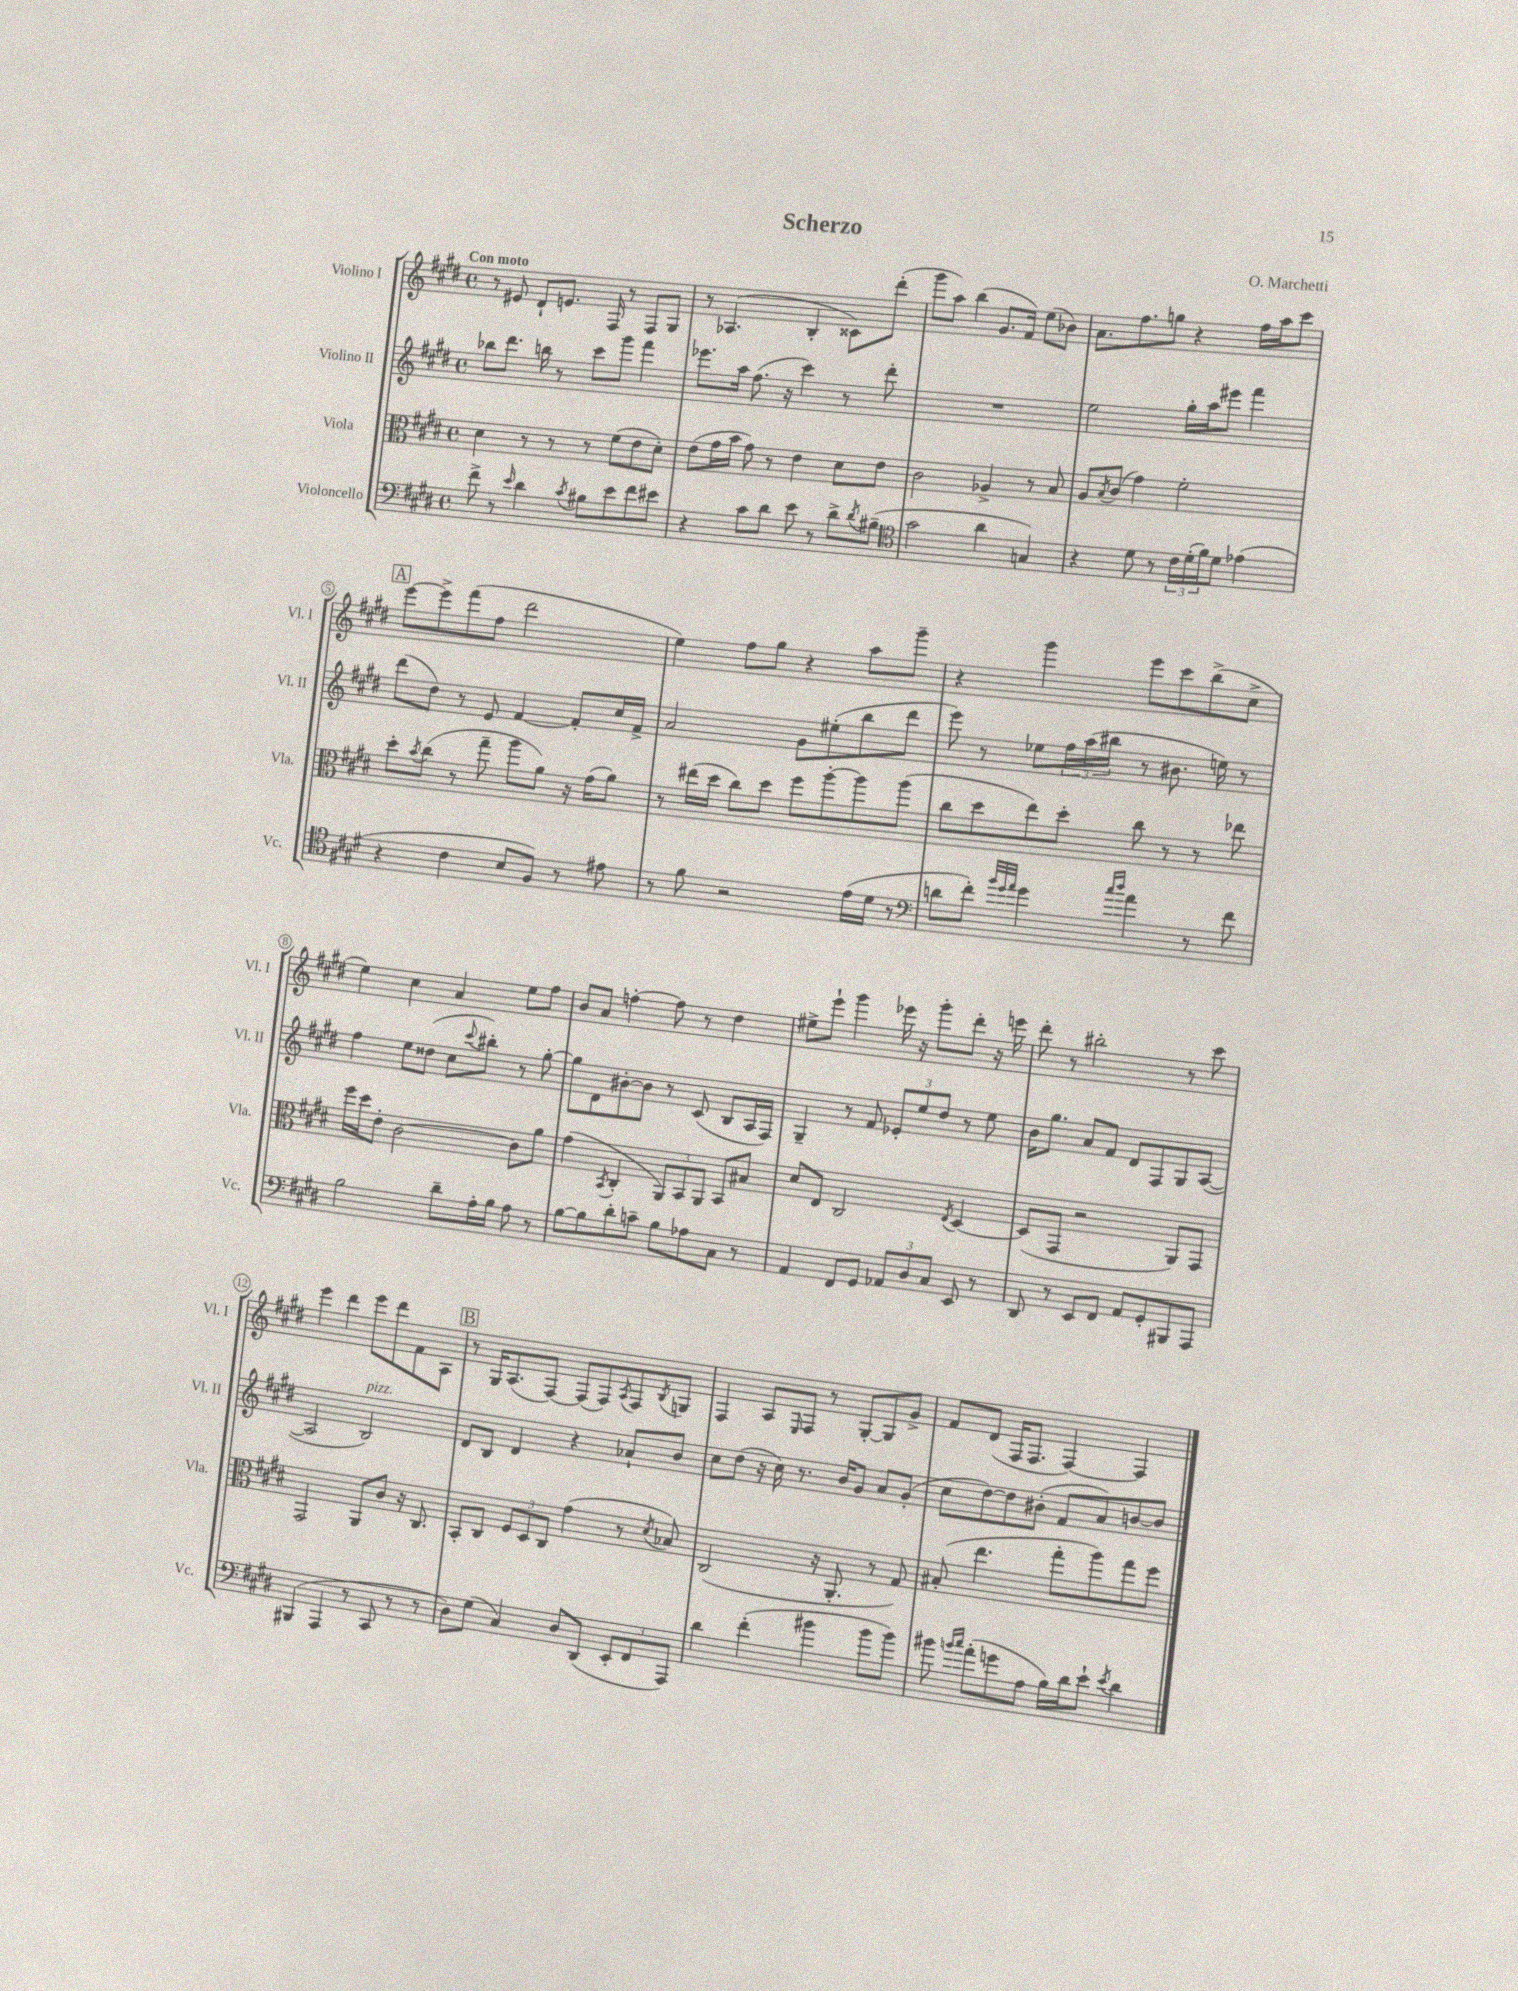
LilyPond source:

\header { title = "Scherzo" composer = "O. Marchetti" }
<<
\new StaffGroup <<
\new Staff = "s0" \with { instrumentName = "Violino I" shortInstrumentName = "Vl. I" } {
    \clef treble \key e \major \defaultTimeSignature \time 4/4 \tempo "Con moto"
    r8 eis'8 dis'8-! e'8. fis16 r8 fis8 gis8 |
    r8 aes4.( b4-. cisis'8) dis'''8-.( |
    gis'''8 a''8) b''4( gis'8. fis'16) e''8( bes'8) |
    a'8. fis''8. g''8 r4 fis''16 a''16 cis'''8 |
    \mark \markup { \box "A" } e'''8~ e'''8-> fis'''8( fis''8 dis'''2 |
    e''4) fis''8 gis''8 r4 a''8 gis'''8-- |
    r4 gis'''4 e'''8 cis'''8 b''8->( cis''8-> |
    e''4) cis''4 a'4 e''8 fis''8 |
    b'8 a'8 f''4~-. f''8 r8 dis''4 |
    eis''8-> e'''8-! gis'''4 ees'''16 r16 gis'''8-. dis'''8-. r16 e'''16 |
    dis'''8-. r8 bis''2-. r8 cis'''8 |
    e'''4 dis'''4 e'''8 dis'''8 fis'8 a8 |
    \mark \markup { \box "B" } r8 gis16 a8.( fis8~) fis8( fis8) \acciaccatura { a8 } fis8 \acciaccatura { b8 } g8 |
    fis4 a8 \grace { e16 } fis8 r8 gis8~-. gis8 gis'8-> |
    fis'8 dis'8( fis16 fis8. fis4~) fis4 \bar "|." |
}
\new Staff = "s1" \with { instrumentName = "Violino II" shortInstrumentName = "Vl. II" } {
    \clef treble \key e \major \defaultTimeSignature \time 4/4
    bes''8 dis'''8. b''16 r8 cis'''8 gis'''8 fis'''4 |
    ees'''8. a''16 fis''8.( r16 cis'''4) r8 dis'''8-. |
    R1 |
    e''2 gis''16-. a''16 eis'''8 fis'''4 |
    \mark \markup { \box "A" } dis'''8( dis''8) r8 e'8 fis'4~ fis'8-. cis''16 fis'16-> |
    a'2 gis'8 eis''8-.( b''8 dis'''8 |
    e'''8) r8 ees''8 \tuplet 3/2 { fis''16 a''16( bis''16 } r8 bis'8. e''16) r8 |
    fis''4 e''8 disis''8( cis''8 \appoggiatura { cis'''8 } bis''8-.) r8 gis''8~-. |
    gis''8 dis'8 bis'8~-. bis'8 r8 cis'8( b8 a16 fis16) |
    gis4-- r8 fis'8 \tuplet 3/2 { ees'8-. e''8 dis''8 } r8 e''8 |
    b'16 gis''8. a'8 fis'8 dis'8 fis8 gis8 a8~( |
    a2 b2^\markup { \italic "pizz." }) |
    \mark \markup { \box "B" } dis'8 b8 dis'4 r4 aes'8-! b'8 |
    cis''8 dis''8( r16 cis''16) r8. b'16 gis'8 a'8 gis'8-.( |
    cis''8 dis''8~) dis''8 bis'8-.( fis'8 a'8) b'8~ b'8 \bar "|." |
}
\new Staff = "s2" \with { instrumentName = "Viola" shortInstrumentName = "Vla." } {
    \clef alto \key e \major \defaultTimeSignature \time 4/4
    dis'4 r8 r8 r8 fis'8( e'8 dis'8-.) |
    e'8( gis'16 b'16 gis'8) r8 e'4 dis'8 e'8 |
    cis'2 aes4-> r8 b8 |
    a8 \acciaccatura { b8 } cis'8( gis'4) fis'2-. |
    \mark \markup { \box "A" } dis''8-. \acciaccatura { b'8 } cis''8( r8 gis''8-- a''8 a'8) r16 gis'16( a'8) |
    r8 eis''16( dis''16 cis''8) dis''8 fis''8 a''8~-. a''8 a''8( |
    cis''8 dis''8 e''8) dis''8-. cis''8 r8 r8 ees''8 |
    fis''16 dis''16 e'8-. cis'2~ cis'8 a'8 |
    gis'4( \acciaccatura { b,8 } cis4-. \tuplet 3/2 { a,8) b,8 a,8 } b,8 bis8 |
    dis'8 e8 cis2 \acciaccatura { e8 } dis4~ |
    dis8( gis,8 r2 a,8) gis,8 |
    gis,2 a,8 cis'8 r16 cis8. |
    \mark \markup { \box "B" } b,8-. cis8 \tuplet 3/2 { fis8 dis8 cis8 } gis'4( r8 \acciaccatura { dis'8 } bes8) |
    cis2( r16 a,8.-. r8 gis8) |
    bis8-.( e''4. gis''8-. a''8) gis''8 fis''8 \bar "|." |
}
\new Staff = "s3" \with { instrumentName = "Violoncello" shortInstrumentName = "Vc." } {
    \clef bass \key e \major \defaultTimeSignature \time 4/4
    fis'8-> r8 \grace { e'16 } dis'4 \acciaccatura { cis'8 } bis8 e'8 fis'8 eis'8 |
    r4 cis'8 dis'8 e'8 r8 dis'8-> \acciaccatura { dis'8 } bis8--( |
    \clef tenor gis'2 a'4 g4) |
    r4 dis'8 r8 \tuplet 3/2 { cis'16 dis'16-.( fis'16) } dis'8 ees'4( |
    \mark \markup { \box "A" } r4 cis'4 b8 fis8) r8 eis'8 |
    r8 fis'8 r2 e'16( dis'16 r8 |
    \clef bass d'8 fis'8-.) \grace { b'32 gis'32 a'32 } gis'4 \grace { cis''16 dis''16 } a'4 r8 fis'8 |
    b2 dis'8-- a16-. b16 a8 r8 |
    b8~ b8 dis'8-. c'8-- b8 aes8 cis8 r8 |
    a,4 fis,8 gis,8 \tuplet 3/2 { aes,8 dis8 cis8 } e,8 r8 |
    dis,8 r8 e,8 fis,8 a,8 gis,8-. bis,,8 a,,8 |
    bis,,4( a,,4 r8 cis,8 r8 r8 |
    \mark \markup { \box "B" } dis8) gis8( cis4) dis8 dis,8( \tuplet 3/2 { e,8-. fis,8 a,,8) } |
    dis'4 fis'4-.( bis'4 bis'8 bis'8) |
    bis'8 \grace { b'16 cis''16 } a'8-.( g'8 a8 b16) dis'16 e'8-! \acciaccatura { e'8 } dis'4 \bar "|." |
}
>>
>>
\layout { \context { \Score \override BarNumber.stencil = #(make-stencil-circler 0.1 0.3 ly:text-interface::print) } }
